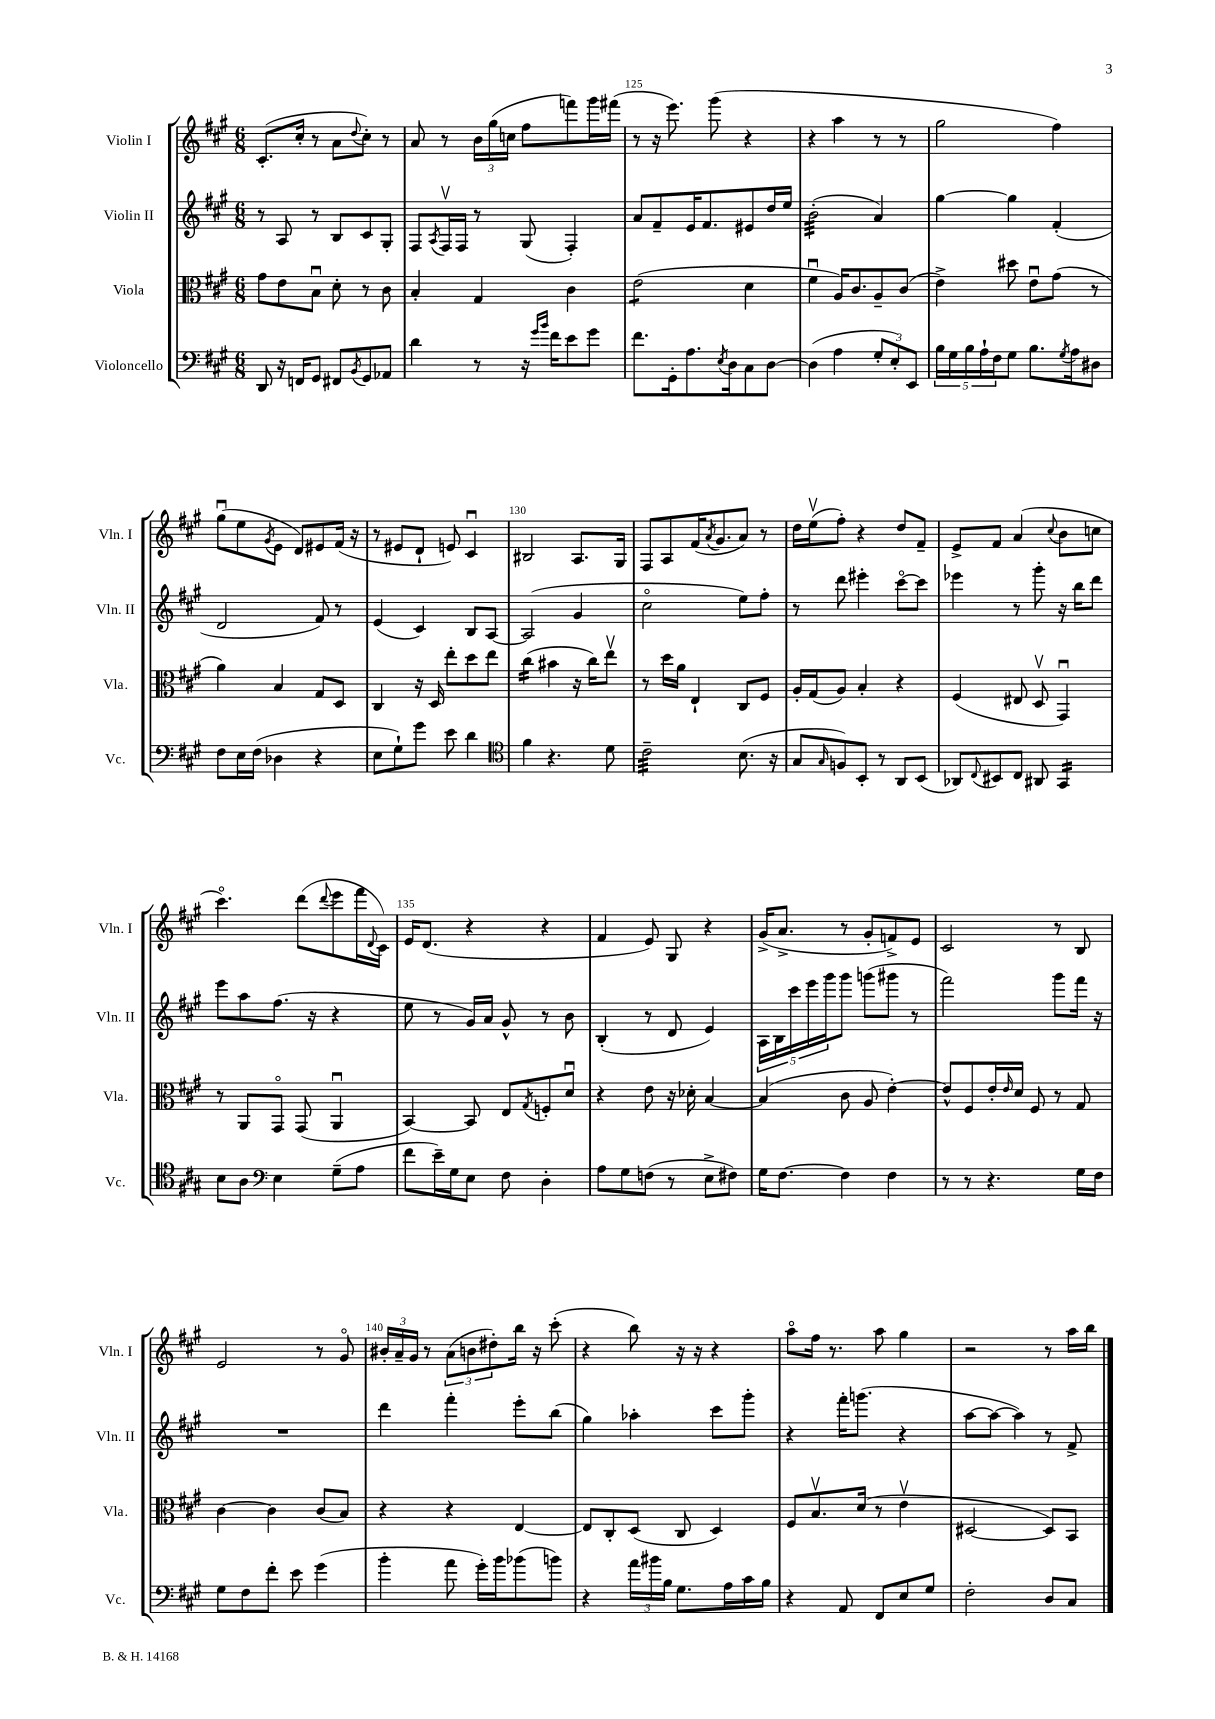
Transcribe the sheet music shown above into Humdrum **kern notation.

**kern	**kern	**kern	**kern
*staff4	*staff3	*staff2	*staff1
*clefF4	*clefC3	*clefG2	*clefG2
*k[f#c#g#]	*k[f#c#g#]	*k[f#c#g#]	*k[f#c#g#]
*M6/8	*M6/8	*M6/8	*M6/8
8DD	8g#	8r	(8.c#'
16r	8e	8A	.
16FF	.	.	16cc#'
8GG#	8Bu	8r	8r
8FF#	8d'	8B	8a
8qBB	.	.	8qqdd
8GG#	8r	8c#	8cc#')
8AA-	8c#	8G#'	8r
=	=	=	=
4d	4B'	8F#	8a
.	.	8qA	.
.	.	16F#v	8r
.	.	16F#	.
8r	4G#	8r	24b
.	.	.	(24gg#
.	.	.	24cc
16r	.	(8G#	8ff#
16qqg#	.	.	.
16qqb	.	.	.
16f#	.	.	.
8e	4c#	4F#')	8fff)
8g#	.	.	16ggg#
.	.	.	(16fff#
=	=	=	=
8.f#	(2e	8a	8r
.	.	8f#~	16r
16GG#'	.	.	8.eee)
8.A	.	16e	.
.	.	8.f#	.
.	.	.	(8ggg#
8qE	.	.	.
16D	.	.	.
8C#	4d	8e#	4r
[8D	.	16dd	.
.	.	16ee	.
=	=	=	=
(4D]	4f#u	(2b'	4r
4A	16A)	.	4aa
.	8.c#	.	.
12G#'	8A~	4a)	8r
12E')	.	.	.
.	(8c#	.	8r
12EE	.	.	.
=	=	=	=
20B	4e^)	[4gg#	2gg#
20G#	.	.	.
20B	.	.	.
20A`	.	.	.
20F#	.	.	.
8G#	8dd#	4gg#]	.
8.B	8eu	.	.
.	(8g#	(4f#'	4ff#)
8qG#	.	.	.
16A	.	.	.
8D#	8r	.	.
=	=	=	=
8F#	4a)	2d	(8gg#u
16E	.	.	8ee
(16F#	.	.	.
.	.	.	8qg#
4D-	4B	.	8e
.	.	.	8d)
4r	8G#	8f#)	8e#
.	8D	8r	(16f#
.	.	.	16r
=	=	=	=
8E	4C#	(4e	8r
8G#`)	.	.	8e#
8g#	16r	4c#)	8d`
.	16D	.	.
8e	8ee'	.	8e)
4d	8dd	8B	4c#u
.	8ee	[8A	.
=	=	=	=
*clefC4	*	*	*
4f#	(4cc#	(2A]	2B#
4.r	4b#	.	.
.	16r	4g#	8.A
.	16cc#)	.	.
8d	8eev	.	.
.	.	.	16G#
=	=	=	=
2c#~	8r	2cc#o	8F#
.	16dd	.	8A
.	16a	.	.
.	4E`	.	(16f#
.	.	.	8qa
.	.	.	8.g#
(8.B	8C#	8ee)	8a)
.	8F#	8ff#'	8r
16r	.	.	.
=	=	=	=
8G#	16A'	8r	16dd
.	(16G#	.	(16eev
16qqG#	.	.	.
8F)	8A)	8ddd	8ff#')
8BB'	4B'	4eee#'	4r
8r	.	.	.
8AA	4r	[8ccc#o	8dd
(8BB	.	8ccc#]	8f#~
=	=	=	=
8AA-)	(4F#	4eee-	8e^
8qqC#	.	.	.
8BB#	.	.	8f#
8C#	8E#	8r	(4a
8AA#	8Dv	8ggg#'	.
.	.	.	8qqcc#
4GG#	4GG#u)	16r	8b
.	.	16bb	.
.	.	8ddd	8cc
=	=	=	=
8B	8r	8eee	4.ccc#o)
8A	8AA	8aa	.
*clefF4	*	*	*
4E	8GG#o	(8.ff#	.
.	(8GG#	.	(8ddd
.	.	16r	.
.	.	.	8qqddd
(8G#~	4AAu	4r	8eee
8A	.	.	16fff#
.	.	.	8qqd
.	.	.	16c#)
=	=	=	=
8f#	[4BB)	8ee	16e
.	.	.	(8.d
16e~)	.	8r	.
16G#	.	.	.
8E	8BB]	16g#)	4r
.	.	16a	.
8F#	8E	8g#^^	.
.	8qG#	.	.
4D'	8F'	8r	4r
.	8du	8b	.
=	=	=	=
8A	4r	(4B'	4f#
8G#	.	.	.
(8F	8e	8r	8e)
8r	16r	8d	8G#
.	16d-'	.	.
8E^	[4B	4e)	4r
8F#)	.	.	.
=	=	=	=
16G#	(4B]	20A	(16g#^
.	.	20B	.
[8.F#	.	.	8.a^
.	.	20ccc#	.
.	.	20eee	.
.	.	20ggg#	.
4F#]	8c#	8ggg#	8r
.	8A	(8ggg	8g#'
4F#	[4e')	8ggg#	8f^)
.	.	8r	8e
=	=	=	=
8r	8e^^]	2fff#)	2c#
8r	8F#	.	.
4.r	16e'	.	.
.	16qqe	.	.
.	16d	.	.
.	8F#	.	.
.	8r	8ggg#	8r
16G#	8G#	16fff#	8B
16F#	.	16r	.
=	=	=	=
8G#	[4c#	2.r	2e
8F#	.	.	.
8f#'	4c#]	.	.
8e	.	.	.
(4g#	(8c#	.	8r
.	8B)	.	8g#o
=	=	=	=
4b'	4r	4ddd	24b#'
.	.	.	24a~
.	.	.	24g#
.	.	.	8r
8a	4r	4fff#'	(12a
.	.	.	12b
16g#')	.	.	.
.	.	.	12dd#')
16b	.	.	.
(8b-	[4E	8eee'	16bb
.	.	.	16r
8b)	.	(8bb	(8ccc#'
=	=	=	=
4r	8E]	4gg#)	4r
.	8C#'	.	.
24a	(8D	4aa-'	8bb)
24b#	.	.	.
24B	.	.	.
8.G#	8C#	.	16r
.	.	.	16r
.	4D)	8ccc#	4r
16A	.	.	.
16c#	.	8ggg#'	.
16B	.	.	.
=	=	=	=
4r	8F#	4r	8aao
.	8.Bv	.	16ff#
.	.	.	8.r
8AA	.	16fff#'	.
.	(16d	(8.ggg	.
8FF#	8r	.	8aa
8E	4ev	4r	4gg#
8G#	.	.	.
=	=	=	=
2F#'	[2D#	[8aa	2r
.	.	8aa_	.
.	.	4aa])	.
8D	8D#])	8r	8r
8C#	8BB	8f#^	16aa
.	.	.	16bb
==	==	==	==
*-	*-	*-	*-
